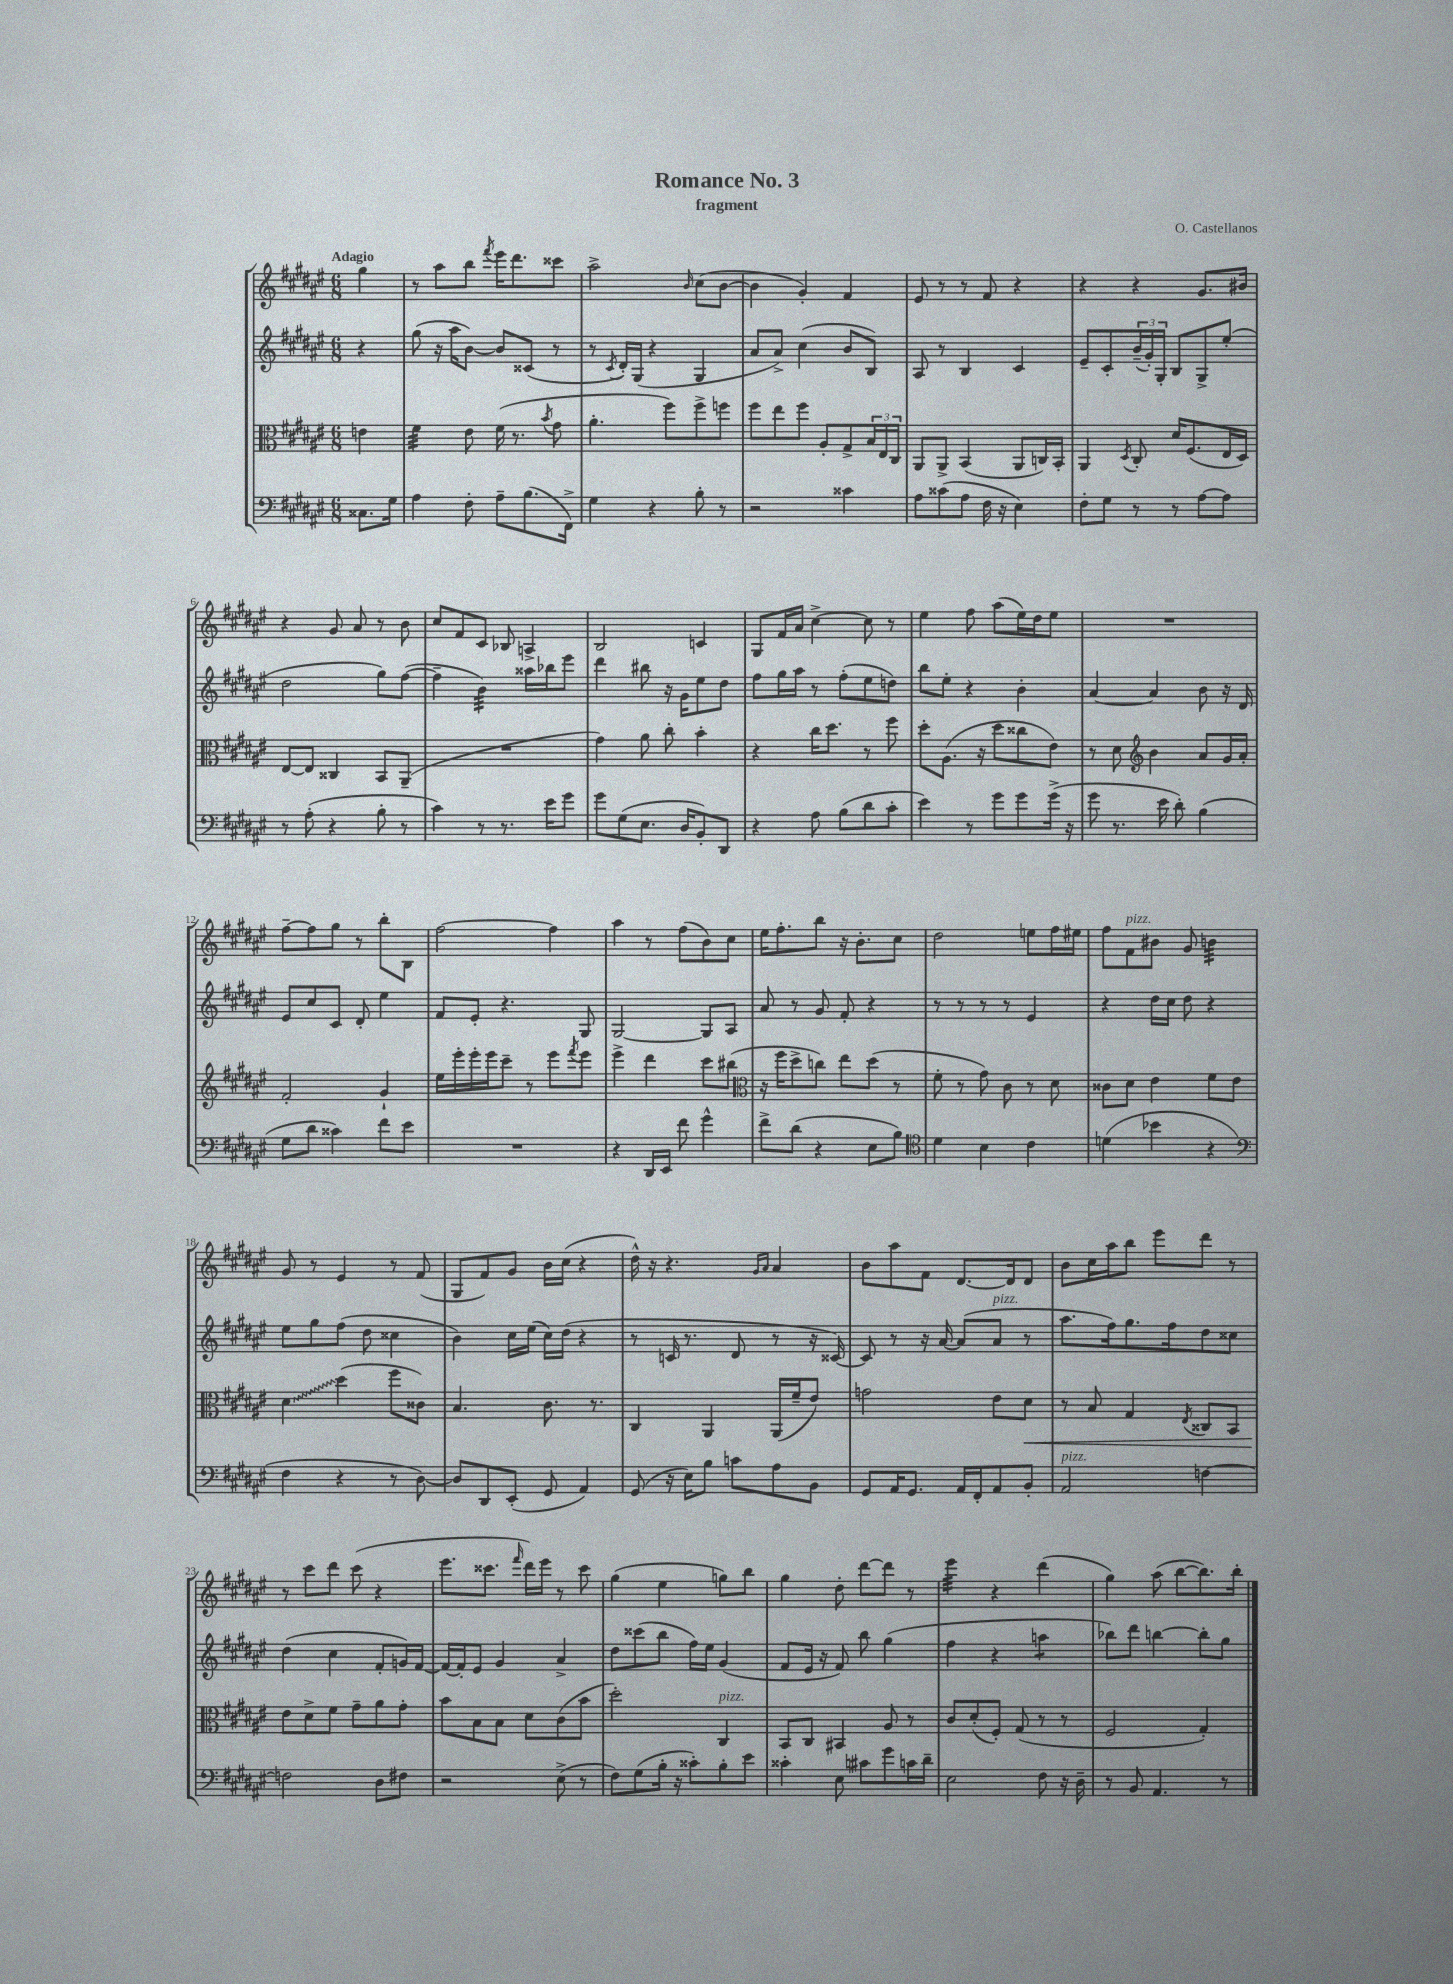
\header { title = "Romance No. 3" composer = "O. Castellanos" subtitle = "fragment" }
<<
\new StaffGroup <<
\new Staff = "s0" {
    \clef treble \key fis \major \numericTimeSignature \time 6/8 \partial 4 \tempo "Adagio"
    gis''4 |
    r8 ais''8 b''8 \acciaccatura { fis'''8 } eis'''16 dis'''8. cisis'''8 |
    ais''2-> \grace { b'16 } cis''8( b'8~ |
    b'4 gis'4-.) fis'4 |
    eis'8 r8 r8 fis'8 r4 |
    r4 r4 gis'8. bis'16 |
    r4 gis'8 ais'8 r8 b'8 |
    cis''8 fis'8 cis'8 bes8 a4-> |
    b2 c'4 |
    gis8 fis'16 ais'16 cis''4~-> cis''8 r8 |
    eis''4 fis''8 ais''8( eis''16) dis''16 eis''8 |
    R2. |
    fis''8~-- fis''8 gis''8 r8 b''8-. b8 |
    fis''2~ fis''4 |
    ais''4 r8 fis''8( b'8) cis''8 |
    eis''16 fis''8.-. b''8 r16 b'8.-. cis''8 |
    dis''2 e''8 fis''16 eis''16 |
    fis''8 fis'8^\markup { \italic "pizz." } bis'8 gis'8 b'4:32 |
    gis'8 r8 eis'4 r8 fis'8( |
    gis8 fis'8) gis'8 b'16 cis''16( r4 |
    dis''16-^) r16 r4. \grace { gis'16 ais'16 } ais'4 |
    b'8 ais''8 fis'8 dis'8.~ dis'16 dis'8 |
    b'8 cis''16 ais''16 b''8 eis'''8 dis'''8 r8 |
    r8 cis'''8 dis'''8 cis'''8( r4 |
    eis'''8. cisis'''8. \grace { fis'''16 } dis'''16) eis'''16 r8 cisis'''8 |
    gis''4( eis''4 g''8) b''8 |
    gis''4 dis''8-. dis'''8~ dis'''8 r8 |
    eis'''4:32 r4 dis'''4( |
    gis''4) ais''8( b''8~ b''8.) b''16-. \bar "|." |
}
\new Staff = "s1" {
    \clef treble \key fis \major \numericTimeSignature \time 6/8 \partial 4
    r4 |
    gis''8( r16 ais''16 b'8~) b'8 cisis'8( r8 |
    r8 \acciaccatura { cis'8 } dis'16-.) gis16( r4 gis4 |
    ais'8 ais'8->) cis''4( b'8 b8) |
    ais8 r8 b4 cis'4 |
    eis'8-- cis'8-. \tuplet 3/2 { b'16--( gis'16-.) gis16-. } b8 gis8-> eis''8-.( |
    dis''2 gis''8) fis''8~( |
    fis''4-- b'4:32) aisis''16 bes''16 eis'''8 |
    dis'''4 bis''8 r16 gis'16 eis''8 dis''8 |
    fis''8 gis''16 ais''16 r8 fis''8-.( eis''8 d''8) |
    b''8 eis''8-. r4 b'4-. |
    ais'4~ ais'4 b'8 r16 dis'16 |
    eis'8 cis''8 cis'8 dis'8-. eis''4 |
    fis'8 eis'8-. r4. gis8 |
    gis2~ gis8 ais8 |
    ais'8 r8 gis'8 fis'8-. r4 |
    r8 r8 r8 r8 eis'4 |
    r4 dis''16 cis''16 dis''8 r4 |
    eis''8 gis''8 fis''8( dis''8 cisis''4 |
    b'4) cis''16 eis''16( cis''16) dis''16( r4 |
    r8 c'16 r8. dis'8 r8 r16 cisis'16~) |
    cisis'8 r8 r16 ais'16~ ais'8( ais'8^\markup { \italic "pizz." } r8 |
    ais''8. fis''16) gis''8. fis''16 dis''8 cisis''8 |
    dis''4( cis''4 fis'8-. g'16) fis'16~ |
    fis'16~ fis'16-. eis'8 gis'4 ais'4-> |
    dis''8 cisis'''8( b''8 fis''16) eis''16 gis'4( |
    fis'8 eis'16 r16 fis'8) b''8 gis''4( |
    fis''4 r4 a''4:8 |
    bes''8) dis'''8 b''4~ b''8-. gis''8 \bar "|." |
}
\new Staff = "s2" {
    \clef alto \key fis \major \numericTimeSignature \time 6/8 \partial 4
    e'4 |
    fis'4:32 eis'8 fis'16( r8. \acciaccatura { b'8 } gis'8 |
    ais'4.-. fis''8) fis''8-> f''8 |
    fis''8 eis''8 fis''8 ais8-. gis8-> \tuplet 3/2 { b16 eis16 cis16 } |
    ais,8 ais,8-> b,4( ais,8 c16) b,16-. |
    ais,4 \acciaccatura { dis8 } cis8-. dis'16 fis8.( eis16 dis16) |
    eis8~ eis8 cisis4 b,8 ais,8--( |
    R2. |
    gis'4) ais'8 cis''8-. b'4-. |
    r4 cis''16 dis''8. r8 fis''8 |
    dis''8-. ais8.( r16 dis''8 cisis''8 eis'8) |
    r8 dis'8 \clef treble b'4 ais'8 gis'16 ais'16-. |
    fis'2-. gis'4-! |
    eis''16 eis'''16-. eis'''16-. eis'''16 cis'''8-- r8 eis'''8 \acciaccatura { fis'''8 } eis'''8 |
    eis'''4-> dis'''4 cis'''8 bis''8( |
    \clef alto r16 fis''16 dis''8-> c''8) eis''8 dis''8( r8 |
    fis'8-. r8 gis'8) cis'8 r8 dis'8 |
    cisis'8 dis'8 eis'4 fis'8 eis'8 |
    \once \override Glissando.style = #'zigzag dis'4\glissando dis''4( fis''8 cisis'8) |
    b4. cis'8. r8. |
    cis4 ais,4 ais,16( fis'16-- eis'8) |
    g'2 eis'8 dis'8\< |
    r8 b8 gis4 \acciaccatura { eis8 } cisis8 b,8 |
    eis'8\! dis'8-> fis'8 gis'8-- ais'8 gis'8-. |
    b'8 b8 b8 dis'8 cis'8( b'8 |
    dis''2-.) cis4^\markup { \italic "pizz." } |
    b,8 cis8 bis,4 ais8 r8 |
    cis'8 dis'8-.( fis8-.) gis8( r8 r8 |
    fis2 gis4-.) \bar "|." |
}
\new Staff = "s3" {
    \clef bass \key fis \major \numericTimeSignature \time 6/8 \partial 4
    cisis8. gis16 |
    ais4 fis8-. ais8-- b8.( fis,16->) |
    gis4 r4 b8-. r8 |
    r2 cisis'4 |
    ais8 cisis'8( ais8 fis16 r16 eis4) |
    fis8-. gis8 r8 r8 ais8~ ais8 |
    r8 ais8-.( r4 b8-. r8 |
    cis'4) r8 r8. eis'16 gis'8 |
    gis'8 gis8( eis8. dis16 b,8-.) dis,8 |
    r4 ais8 b8( dis'8 cis'8-. |
    eis'4) r8 gis'8 gis'8 gis'16->( r16 |
    gis'8 r8. eis'16 dis'8-.) b4( |
    gis8 dis'8 cisis'4) fis'8 eis'8 |
    R2. |
    r4 dis,16 eis,16 fis'8 gis'4-^ |
    fis'8-> dis'8( r4 eis8 b8) |
    \clef tenor dis'4 b4 cis'4 |
    d'4( bes'4 r4 |
    \clef bass fis4 r4 r8 dis8~) |
    dis8 dis,8 eis,8-.( gis,8 ais,4) |
    gis,8( r16 eis16) b8 c'8 ais8 b,8 |
    gis,8 ais,16 gis,8. ais,16 fis,16-. ais,8 b,8-. |
    ais,2^\markup { \italic "pizz." } f4~ |
    f2 dis8 fis8 |
    r2 eis8->( r8 |
    fis8) gis8( b16-. r16 cisis'8-.) b8-. eis'8 |
    cisis'4-. eis8 cis'8 gis'8 c'16 dis'16-- |
    eis2 fis8 r16 dis16-- |
    r8 b,8 ais,4. r8 \bar "|." |
}
>>
>>
